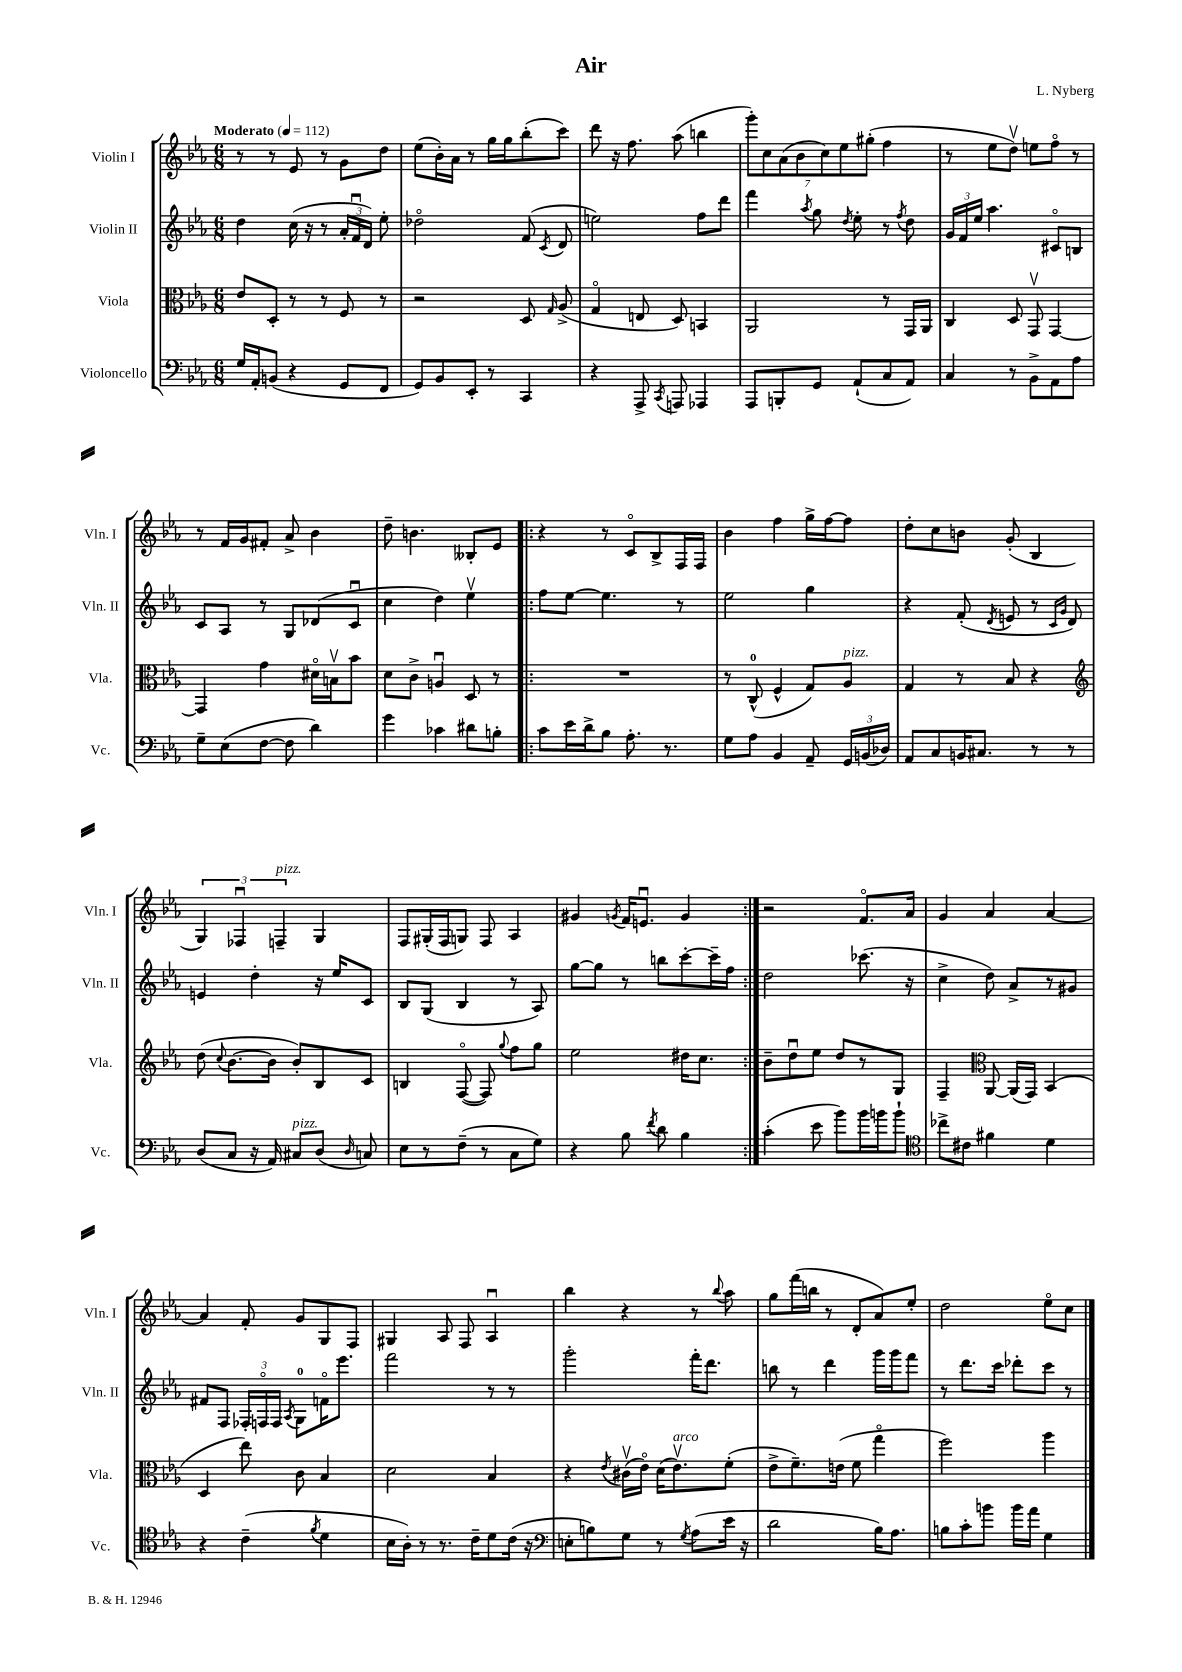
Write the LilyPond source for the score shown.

\header { title = "Air" composer = "L. Nyberg" }
<<
\new StaffGroup <<
\new Staff = "s0" \with { instrumentName = "Violin I" shortInstrumentName = "Vln. I" } {
    \clef treble \key ees \major \numericTimeSignature \time 6/8 \tempo "Moderato" 4 = 112
    \autoBeamOff r8 r8 ees'8 r8 g'8[ d''8] |
    ees''8[( bes'16-.) aes'16] r8 g''16[ g''16 bes''8-.( c'''8]) |
    d'''8 r16 f''8. aes''8( b''4 |
    \tuplet 7/4 { g'''8[-.) c''8 aes'8( bes'8 c''8) ees''8 gis''8]-.( } f''4 |
    r8 ees''8[ d''8]\upbow) e''8[ f''8]\flageolet r8 |
    r8 f'16[ g'16 fis'8]-. aes'8-> bes'4 |
    d''8-- b'4. beses8[-. ees'8] |
    \repeat volta 2 { r4 r8 c'8[\flageolet bes8-> f16 f16] |
    bes'4 f''4 g''16[-> f''16~ f''8] |
    d''8[-. c''8 b'8] g'8-.( bes4 |
    \tuplet 3/2 { g4) fes4\downbow f4--^\markup { \italic "pizz." } } g4 |
    f8[ gis16-.( f16 g8]) f8 aes4 |
    gis'4 \acciaccatura { g'8 } f'16[ e'8.]\downbow g'4 | }
    r2 f'8.[\flageolet aes'16] |
    g'4 aes'4 aes'4~ |
    aes'4 f'8-. g'8[ g8 f8] |
    gis4 aes8 f8 aes4\downbow |
    bes''4 r4 r8 \appoggiatura { bes''8 } aes''8 |
    g''8[ f'''16( b''16] r8 d'8[-. aes'8) ees''8]-. |
    d''2 ees''8[\flageolet c''8] \bar "|." |
}
\new Staff = "s1" \with { instrumentName = "Violin II" shortInstrumentName = "Vln. II" } {
    \clef treble \key ees \major \numericTimeSignature \time 6/8
    \autoBeamOff d''4 c''16( r16 r8 \tuplet 3/2 { aes'16[-. f'16\downbow d'16]) } ees''8-. |
    des''2\flageolet f'8( \acciaccatura { c'8 } d'8 |
    e''2) f''8[ d'''8] |
    f'''4 \acciaccatura { aes''8 } g''8 \acciaccatura { d''8 } ees''8-. r8 \acciaccatura { f''8 } d''8 |
    \tuplet 3/2 { g'16[ f'16 ees''16] } aes''4. cis'8[\flageolet b8] |
    c'8[ aes8] r8 g8[ des'8( c'8]\downbow |
    c''4 d''4) ees''4\upbow |
    \repeat volta 2 { f''8[ ees''8]~ ees''4. r8 |
    ees''2 g''4 |
    r4 f'8-.( \acciaccatura { d'8 } e'8 r8 \grace { c'16[ g'16] } d'8) |
    e'4 d''4-. r16 ees''16[ c'8] |
    bes8[ g8]( bes4 r8 aes8) |
    g''8[~ g''8] r8 b''8[ c'''8~-. c'''16-- f''16] | }
    d''2 ces'''8.( r16 |
    c''4-> d''8) aes'8[-> r8 gis'8] |
    fis'8[ f8] \tuplet 3/2 { fes16[-. f16\flageolet f16] } \acciaccatura { aes8 } g8[-0 f'16\flageolet ees'''8.] |
    f'''2 r8 r8 |
    g'''2-. f'''16[-. d'''8.] |
    b''8 r8 d'''4 g'''16[ g'''16 f'''8] |
    r8 d'''8.[ c'''16] des'''8[-. c'''8] r8 \bar "|." |
}
\new Staff = "s2" \with { instrumentName = "Viola" shortInstrumentName = "Vla." } {
    \clef alto \key ees \major \numericTimeSignature \time 6/8
    \autoBeamOff ees'8[ d8]-. r8 r8 f8 r8 |
    r2 d8 \grace { g16 } aes8->( |
    g4\flageolet e8 d8) b,4 |
    aes,2 r8 g,16[ aes,16] |
    c4 d8 g,8\upbow g,4~ |
    g,4 g'4 dis'16[\flageolet b16\upbow bes'8] |
    d'8[ c'8]-> a4\downbow d8 r8 |
    \repeat volta 2 { R2. |
    r8 c8-0-^( f4-^ g8[) aes8]^\markup { \italic "pizz." } |
    g4 r8 bes8 r4 |
    \clef treble d''8( \appoggiatura { c''8 } bes'8.[~ bes'16] bes'8[-.) bes8 c'8] |
    b4 f8~\flageolet( f8) \appoggiatura { g''8 } f''8[ g''8] |
    ees''2 dis''16[ c''8.] | }
    bes'8[-- d''8\downbow ees''8] d''8[ r8 g8] |
    f4-- \clef alto aes,8~ aes,16[( g,16]) bes,4( |
    d4 ees''8) c'8 bes4 |
    d'2 bes4 |
    r4 \acciaccatura { ees'8 } cis'16[\upbow( ees'16]\flageolet) d'16[( ees'8.\upbow^\markup { \italic "arco" }) f'8]-.( |
    ees'8[-> f'8.--) e'16]( f'8 g''4\flageolet |
    f''2) aes''4 \bar "|." |
}
\new Staff = "s3" \with { instrumentName = "Violoncello" shortInstrumentName = "Vc." } {
    \clef bass \key ees \major \numericTimeSignature \time 6/8
    \autoBeamOff g16[ aes,16-. b,8]( r4 g,8[ f,8] |
    g,8[) bes,8 ees,8]-. r8 c,4 |
    r4 aes,,8-> \acciaccatura { c,8 } a,,8 aes,,4 |
    aes,,8[ b,,8-. g,8] aes,8[-!( c8 aes,8]) |
    c4 r8 bes,8[-> aes,8 aes8] |
    g8[-- ees8( f8]~ f8 d'4) |
    g'4 ces'4 dis'8[ b8]-. |
    \repeat volta 2 { c'8[ ees'16 d'16-> bes8] aes8.-. r8. |
    g8[ aes8] bes,4 aes,8-- \tuplet 3/2 { g,16[ b,16( des16]) } |
    aes,8[ c8 b,16 cis8.] r8 r8 |
    d8[( c8] r16 aes,16) cis8[^\markup { \italic "pizz." } d8]( \grace { d16 } c8) |
    ees8[ r8 f8]--( r8 c8[ g8]) |
    r4 bes8 \acciaccatura { f'8 } d'8 bes4 | }
    c'4-.( ees'8 bes'8[) bes'16 b'16 b'8]-! |
    \clef tenor ces''8[-> cis'8] fis'4 d'4 |
    r4 c'4--( \acciaccatura { f'8 } d'4 |
    bes16[ aes16]-.) r8 r8. c'16[-- d'8 c'16]( r16 |
    \clef bass e8[-. b8) g8] r8 \acciaccatura { g8 } aes8[( ees'16] r16 |
    d'2 bes16[) aes8.] |
    b8[ c'8-. b'8] b'16[ aes'16] g4 \bar "|." |
}
>>
>>
\layout { \context { \Score \remove "Bar_number_engraver" } }
